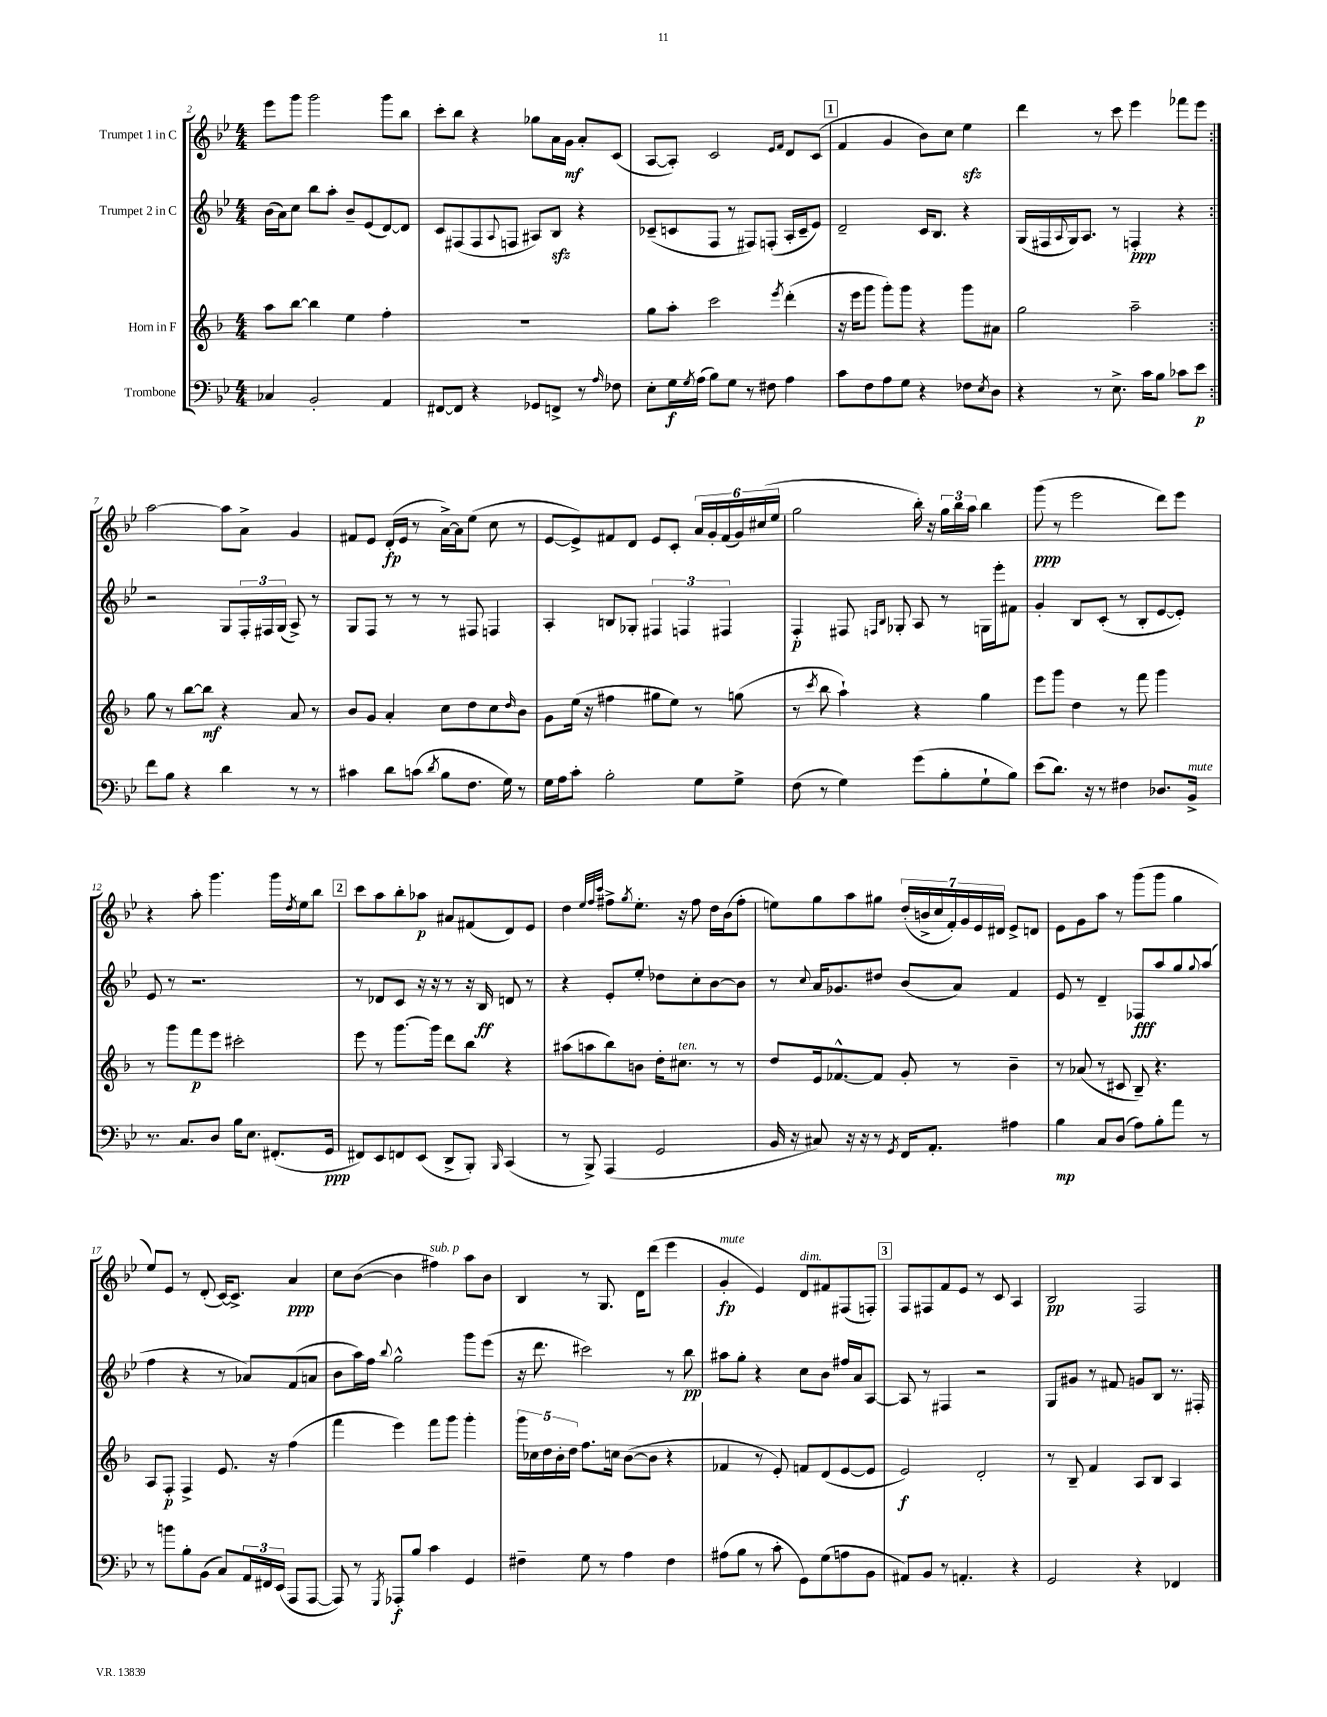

**kern	**dynam	**kern	**dynam	**kern	**dynam	**kern	**dynam
*part4	*part4	*part3	*part3	*part2	*part2	*part1	*part1
*staff4	*staff4	*staff3	*staff3	*staff2	*staff2	*staff1	*staff1
*I"Trombone	*	*I"Horn in F	*	*I"Trumpet 2 in C	*	*I"Trumpet 1 in C	*
*clefF4	*	*clefG2	*	*clefG2	*	*clefG2	*
*k[b-e-]	*	*k[b-]	*	*k[b-e-]	*	*k[b-e-]	*
*M4/4	*	*M4/4	*	*M4/4	*	*M4/4	*
=2	=2	=2	=2	=2	=2	=2	=2
4C-X/	.	8aa\L	.	(16b-\LL	.	8eee-\L	.
.	.	.	.	16a\J)	.	.	.
.	.	[8bb-\J	.	8cc\J	.	8ggg\J	.
2BB-'/	.	4bb-\]	.	8bb-\L	.	2ggg\	.
.	.	.	.	8aa'\J	.	.	.
.	.	4ee\	.	8b-~/L	.	.	.
.	.	.	.	(8e-/	.	.	.
4AA/	.	4ff'\	.	[8d/)	.	8ggg\L	.
.	.	.	.	8d/J]	.	8bb-\J	.
=3	=3	=3	=3	=3	=3	=3	=3
[8FF#X/L	.	1r	.	8c/L	.	8ccc'\L	.
8FF#/J]	.	.	.	(8F#X/	.	8bb-\J	.
4r	.	.	.	8F#/	.	4r	.
.	.	.	.	8qqA/	.	.	.
.	.	.	.	8Fn/J	.	.	.
8GG-X/L	.	.	.	8A#X/L)	.	8gg-X\L	.
8FFn^/J	.	.	.	8B-zz/J	.	16a\L	.
.	.	.	.	.	.	16g\JJ	mf
8r	.	.	.	4r	.	8a'/L	.
16qqA/	.	.	.	.	.	.	.
8F-X\	.	.	.	.	.	(8c/J	.
=4	=4	=4	=4	=4	=4	=4	=4
8E-'\L	.	8gg\L	.	(8c-X~/L	.	[8A/L	.
16G\L	f	8aa'\J	.	8cn/	.	8A'/J])	.
8qG/	.	.	.	.	.	.	.
(16A\JJ	.	.	.	.	.	.	.
8B-\L)	.	2ccc\	.	8F/J	.	2c/	.
8G\J	.	.	.	8r	.	.	.
8r	.	.	.	8F#X/L)	.	.	.
8F#X\	.	.	.	(8Fn'/J	.	.	.
.	.	.	.	.	.	16qqe-/LL	.
.	.	8qeee/	.	.	.	16qqf/JJ	.
4A\	.	(4ddd'\	.	16A'/LL	.	8d/L	.
.	.	.	.	16c~/J	.	.	.
.	.	.	.	8e-/J)	.	(8c/J	.
!!LO:REH:place=s1:t=1
=5	=5	=5	=5	=5	=5	=5	=5
8c\L	.	16r	.	2d~/	.	4f/	.
.	.	16eee\KL	.	.	.	.	.
8F\	.	8ggg\J	.	.	.	.	.
8A\	.	8ggg'\L)	.	.	.	4g/	.
8G\J	.	8ggg\J	.	.	.	.	.
4r	.	4r	.	16c/KL	.	8b-\L)	.
.	.	.	.	8.B-/J	.	.	.
.	.	.	.	.	.	8cc\J	.
8F-X\L	.	8ggg\L	.	4r	.	4ee-zz\	.
8qE-/	.	.	.	.	.	.	.
8D\J	.	8a#X\J	.	.	.	.	.
=6	=6	=6	=6	=6	=6	=6	=6
4r	.	2gg\	.	(16G/LL	.	4ddd\	.
.	.	.	.	16F#X/	.	.	.
.	.	.	.	8qqA/	.	.	.
.	.	.	.	16G/J)	.	.	.
.	.	.	.	8.A/J	.	.	.
8r	.	.	.	.	.	8r	.
8.E-^\	.	.	.	8r	.	8ccc\	.
.	.	2aa~\	.	4Fn'/	ppp	4eee-\	.
16c\KL	.	.	.	.	.	.	.
8B-\J	.	.	.	.	.	.	.
8c-X\L	.	.	.	4r	.	8fff-X\L	.
8e-\J	p	.	.	.	.	8eee-\J	.
!!LO:LB:g=z
=7:|!	=7:|!	=7:|!	=7:|!	=7:|!	=7:|!	=7:|!	=7:|!
8f\L	.	8gg\	.	2r	.	[2aa\	.
8B-\J	.	8r	.	.	.	.	.
4r	.	[8bb-\L	.	.	.	.	.
.	.	8bb-\J]	mf	.	.	.	.
4d\	.	4r	.	8G/L	.	8aa\L]	.
.	.	.	.	24F'/L	.	8a^\J	.
.	.	.	.	24F#X/	.	.	.
.	.	.	.	(24G/JJ	.	.	.
8r	.	8a/	.	8A^/)	.	4g/	.
8r	.	8r	.	8r	.	.	.
=8	=8	=8	=8	=8	=8	=8	=8
4c#X\	.	8b-/L	.	8G/L	.	8f#X/L	.
.	.	8g/J	.	8F/J	.	8e-/J	.
8d\L	.	4a'/	.	8r	.	(16d'/LL	fp
.	.	.	.	.	.	16e-/JJ	.
(8cn\J	.	.	.	8r	.	8r	.
8qd/	.	.	.	.	.	.	.
8B-\L	.	8cc\L	.	8r	.	[16a^\LL)	.
.	.	.	.	.	.	16a\J]	.
8.F\J	.	8dd\	.	8F#X/	.	(8ee-\J	.
.	.	8cc\	.	4Fn/	.	8cc\	.
16G\)	.	.	.	.	.	.	.
.	.	16qqdd/	.	.	.	.	.
8r	.	8b-\J	.	.	.	8r	.
=9	=9	=9	=9	=9	=9	=9	=9
16G\LL	.	8g\L	.	4A'/	.	[8e-/L	.
16A\J	.	.	.	.	.	.	.
8c'\J	.	(16ee\Jk	.	.	.	8e-^/])	.
.	.	16r	.	.	.	.	.
2B-'\	.	4ff#X\	.	8Bn/L	.	8f#X/	.
.	.	.	.	8G-X'/J	.	8d/J	.
.	.	8gg#X\L	.	6F#X/	.	8e-/L	.
.	.	8ee\J)	.	.	.	8c'/J	.
.	.	.	.	6Fn/	.	.	.
8G\L	.	8r	.	.	.	24a/LL	.
.	.	.	.	.	.	24g'/	.
.	.	.	.	6F#X/	.	(24f#/	.
8G^\J	.	(8ggn\	.	.	.	24g/)	.
.	.	.	.	.	.	(24cc#X/	.
.	.	.	.	.	.	24ee-/JJ	.
=10	=10	=10	=10	=10	=10	=10	=10
(8F\	.	8r	.	4F'/	p	2gg\	.
.	.	8qccc/	.	.	.	.	.
8r	.	8bb-\	.	.	.	.	.
4G\)	.	4aa`\)	.	8F#X/	.	.	.
.	.	.	.	16qqFn/LL	.	.	.
.	.	.	.	16qqB-/JJ	.	.	.
.	.	.	.	8G-X'/	.	.	.
(8g\L	.	4r	.	8A/	.	16bb-'\)	.
.	.	.	.	.	.	16r	.
8B-'\	.	.	.	8r	.	24gg\LL	.
.	.	.	.	.	.	24bb-\	.
.	.	.	.	.	.	24aa\JJ	.
8G`\	.	4gg\	.	16Gn\LL	.	4bb-\	.
.	.	.	.	16eee-'\J	.	.	.
8B-\J)	.	.	.	8f#X\J	.	.	.
=11	=11	=11	=11	=11	=11	=11	=11
(8e-\L	.	8eee\L	.	4g'/	.	(8ggg\	ppp
8.d\J)	.	8ggg\J	.	.	.	8r	.
.	.	4dd\	.	8B-/L	.	2eee-\	.
16r	.	.	.	.	.	.	.
8r	.	.	.	(8c'/J	.	.	.
4F#X\	.	8r	.	8r	.	.	.
.	.	8fff\	.	8B-'/L	.	.	.
8.D-X/L	.	4ggg\	.	[8e-/	.	8ddd\L)	.
.	.	.	.	8e-'/J])	.	8eee-\J	.
!LO:TX:a:i:t=mute	!	!	!	!	!	!	!
16BB-^/Jk	.	.	.	.	.	.	.
!!LO:LB:g=z
=12	=12	=12	=12	=12	=12	=12	=12
8.r	.	8r	.	8e-/	.	4r	.
.	.	8ggg\L	.	8r	.	.	.
8.C/L	.	.	.	.	.	.	.
.	.	8fff\	p	2.r	.	8aa'\	.
8D/J	.	8eee\J	.	.	.	4.ggg\	.
16B-\KL	.	2ccc#X'\	.	.	.	.	.
8.E-\J	.	.	.	.	.	.	.
(8.FF#X'/L	.	.	.	.	.	16ggg\LL	.
.	.	.	.	.	.	8qdd/	.
.	.	.	.	.	.	16ee-\J	.
.	.	.	.	.	.	8bb-\J	.
16GG/Jk	ppp	.	.	.	.	.	.
!!LO:REH:place=s1:t=2
=13	=13	=13	=13	=13	=13	=13	=13
8FF#X/L)	.	8eee\	.	8r	.	8ccc\L	.
8EE-/	.	8r	.	8d-X/L	.	8aa\	.
8FFn/	.	[8.ggg\L	.	8c/J	.	8bb-'\	.
(8EE-/J	.	.	.	16r	.	8aa-X\J	p
.	.	16ggg\Jk]	.	16r	.	.	.
8DD^/L	.	8ddd\L	.	8r	.	8a#X/L	.
8BBB-'/J)	.	8bb-\J	.	16r	.	(8f#X/	.
.	.	.	.	16B-/	ff	.	.
16qqBBB-/	.	.	.	.	.	.	.
(4CC/	.	4r	.	8dn/	.	8d/)	.
.	.	.	.	8r	.	8e-/J	.
=14	=14	=14	=14	=14	=14	=14	=14
8r	.	(8aa#X\L	.	4r	.	4dd\	.
8BBB-^/)	.	8aan\	.	.	.	.	.
.	.	.	.	.	.	32qqee-/LLL	.
.	.	.	.	.	.	32qqff/	.
.	.	.	.	.	.	32qqccc/JJJ	.
(4AAA/	.	8bb-\)	.	8e-'/L	.	8ff#X^\L	.
.	.	.	.	.	.	8qgg/	.
.	.	8bn\J	.	8ee-'/J	.	8.ee-'\J	.
2GG/	.	16dd'\KL	.	8dd-X\L	.	.	.
!	!	!LO:TX:a:i:t=ten.	!	!	!	!	!
.	.	8.cc#X\J	.	.	.	16r	.
.	.	.	.	8cc'\	.	8ff#\	.
.	.	8r	.	[8b-\	.	16dd\LL	.
.	.	.	.	.	.	(16b-\J	.
.	.	8r	.	8b-\J]	.	8ff#'\J	.
=15	=15	=15	=15	=15	=15	=15	=15
16BB-/	.	8dd/L	.	8r	.	8een\L)	.
16r	.	.	.	.	.	.	.
.	.	.	.	8qqcc/	.	.	.
8C#X/)	.	16e/k	.	16a/KL	.	8gg\	.
.	.	[8.f-X^^/	.	8.g-X/	.	.	.
16r	.	.	.	.	.	8aa\	.
16r	.	.	.	.	.	.	.
8r	.	8f-/J]	.	8dd#X/J	.	8gg#X\J	.
8qGG/	.	.	.	.	.	.	.
16FF/KL	.	8g'/	.	(8b-/L	.	(28dd'/LL	.
.	.	.	.	.	.	28bn^/	.
8.AA'/J	.	.	.	.	.	.	.
.	.	.	.	.	.	28cc/	.
.	.	.	.	.	.	28f'/)	.
.	.	8r	.	8a/J)	.	.	.
.	.	.	.	.	.	28g/	.
.	.	.	.	.	.	28e-/	.
.	.	.	.	.	.	28d#X/JJ	.
4A#X\	.	4b-~\	.	4f/	.	8e-^/L	.
.	.	.	.	.	.	8dn/J	.
=16	=16	=16	=16	=16	=16	=16	=16
4B-\	mp	8r	.	8e-/	.	8e-\L	.
.	.	(8a-X/	.	8r	.	8g\	.
8C/L	.	8r	.	4d~/	.	8aa\J	.
(8D/J	.	8c#X/	.	.	.	8r	.
8A\L)	.	8B-~/)	.	8F-X/L	fff	(8ggg\L	.
8B-'\	.	4.r	.	8aa/	.	8ggg\J	.
8a\J	.	.	.	8gg/	.	4gg\	.
.	.	.	.	8qqgg/	.	.	.
8r	.	.	.	(8aa/J	.	.	.
!!LO:LB:g=z
=17	=17	=17	=17	=17	=17	=17	=17
8r	.	8A/L	.	4ff\	.	8ee-/L)	.
8bn\L	.	8F'/J	p	.	.	8e-/J	.
8B-'\	.	4F^/	.	4r	.	8r	.
(8BB-\J	.	.	.	.	.	(8d'/	.
8C/L)	.	8.e/	.	8r	.	[16c/KL)	.
.	.	.	.	.	.	8.c^/J]	.
24AA/L	.	.	.	8a-X/L)	.	.	.
24FF#X/	.	.	.	.	.	.	.
.	.	16r	.	.	.	.	.
(24EE-/JJ	.	.	.	.	.	.	.
8AAA/L	.	(4ff\	.	(8f/	.	4a/	ppp
[8AAA/J	.	.	.	8an/J	.	.	.
=18	=18	=18	=18	=18	=18	=18	=18
8AAA/])	.	4fff\	.	8b-\L	.	8cc\L	.
8r	.	.	.	16aa\L)	.	([8b-\J	.
.	.	.	.	16ff\JJ	.	.	.
8qGGG/	.	.	.	8qqbb-/	.	.	.
8AAA-X'/L	f	4eee\)	.	2gg^^\	.	4b-\]	.
8B-/J	.	.	.	.	.	.	.
!	!	!	!	!	!	!LO:TX:a:i:t=sub. p	!
4c\	.	8fff\L	.	.	.	4ff#X\)	.
.	.	8ggg\J	.	.	.	.	.
4GG/	.	4ggg'\	.	8ggg\L	.	8aa\L	.
.	.	.	.	(8eee-\J	.	8b-\J	.
=19	=19	=19	=19	=19	=19	=19	=19
4F#X~\	.	20ggg\LL	.	16r	.	4B-/	.
.	.	20cc-X\	.	.	.	.	.
.	.	.	.	8.ddd\	.	.	.
.	.	20dd\	.	.	.	.	.
.	.	20b-'\	.	.	.	.	.
.	.	20dd\JJ	.	.	.	.	.
8G\	.	8.ff\L	.	2ccc#X\)	.	8r	.
8r	.	.	.	.	.	8.G/	.
.	.	16ccn\Jk	.	.	.	.	.
4A\	.	([8b-\L	.	.	.	.	.
.	.	.	.	.	.	16d\KL	.
.	.	8b-\J]	.	.	.	(8ddd\J	.
4F#\	.	4r	.	8r	.	4eee-\	.
.	.	.	.	8bb-\	pp	.	.
=20	=20	=20	=20	=20	=20	=20	=20
!	!	!	!	!	!	!LO:TX:a:i:t=mute	!
(8A#X\L	.	4f-X/	.	8aa#X\L	.	4g'/	fp
8B-\J	.	.	.	8gg'\J	.	.	.
8r	.	8r	.	4r	.	4e-/)	.
8c'\	.	8e'/)	.	.	.	.	.
!	!	!	!	!	!	!LO:TX:a:i:t=dim.	!
8GG\L)	.	8fn/L	.	8cc\L	.	8d/L	.
(8G\	.	(8d/	.	8b-\J	.	8f#X/	.
8An\	.	[8e/	.	16ff#X/LL	.	(8F#X/	.
.	.	.	.	16a/J	.	.	.
8BB-\J	.	8e/J]	.	[8A/J	.	8Fn'/J)	.
!!LO:REH:place=s1:t=3
=21	=21	=21	=21	=21	=21	=21	=21
8AA#X/L)	.	2e/)	f	8A/]	.	8F/L	.
8BB-/J	.	.	.	8r	.	8F#X/	.
8r	.	.	.	4F#X/	.	8f/	.
4.AAn'/	.	.	.	.	.	8e-/J	.
.	.	2d'/	.	2r	.	8r	.
.	.	.	.	.	.	8c/	.
4r	.	.	.	.	.	4A/	.
=22	=22	=22	=22	=22	=22	=22	=22
2GG/	.	8r	.	8G/L	.	2B-/	pp
.	.	8B-~/	.	8g#X/J	.	.	.
.	.	4f/	.	8r	.	.	.
.	.	.	.	8f#X/	.	.	.
4r	.	8A/L	.	8gn/L	.	2F/	.
.	.	8B-/J	.	8B-/J	.	.	.
4FF-X/	.	4A/	.	8.r	.	.	.
.	.	.	.	16F#X'/	.	.	.
==	==	==	==	==	==	==	==
*-	*-	*-	*-	*-	*-	*-	*-
